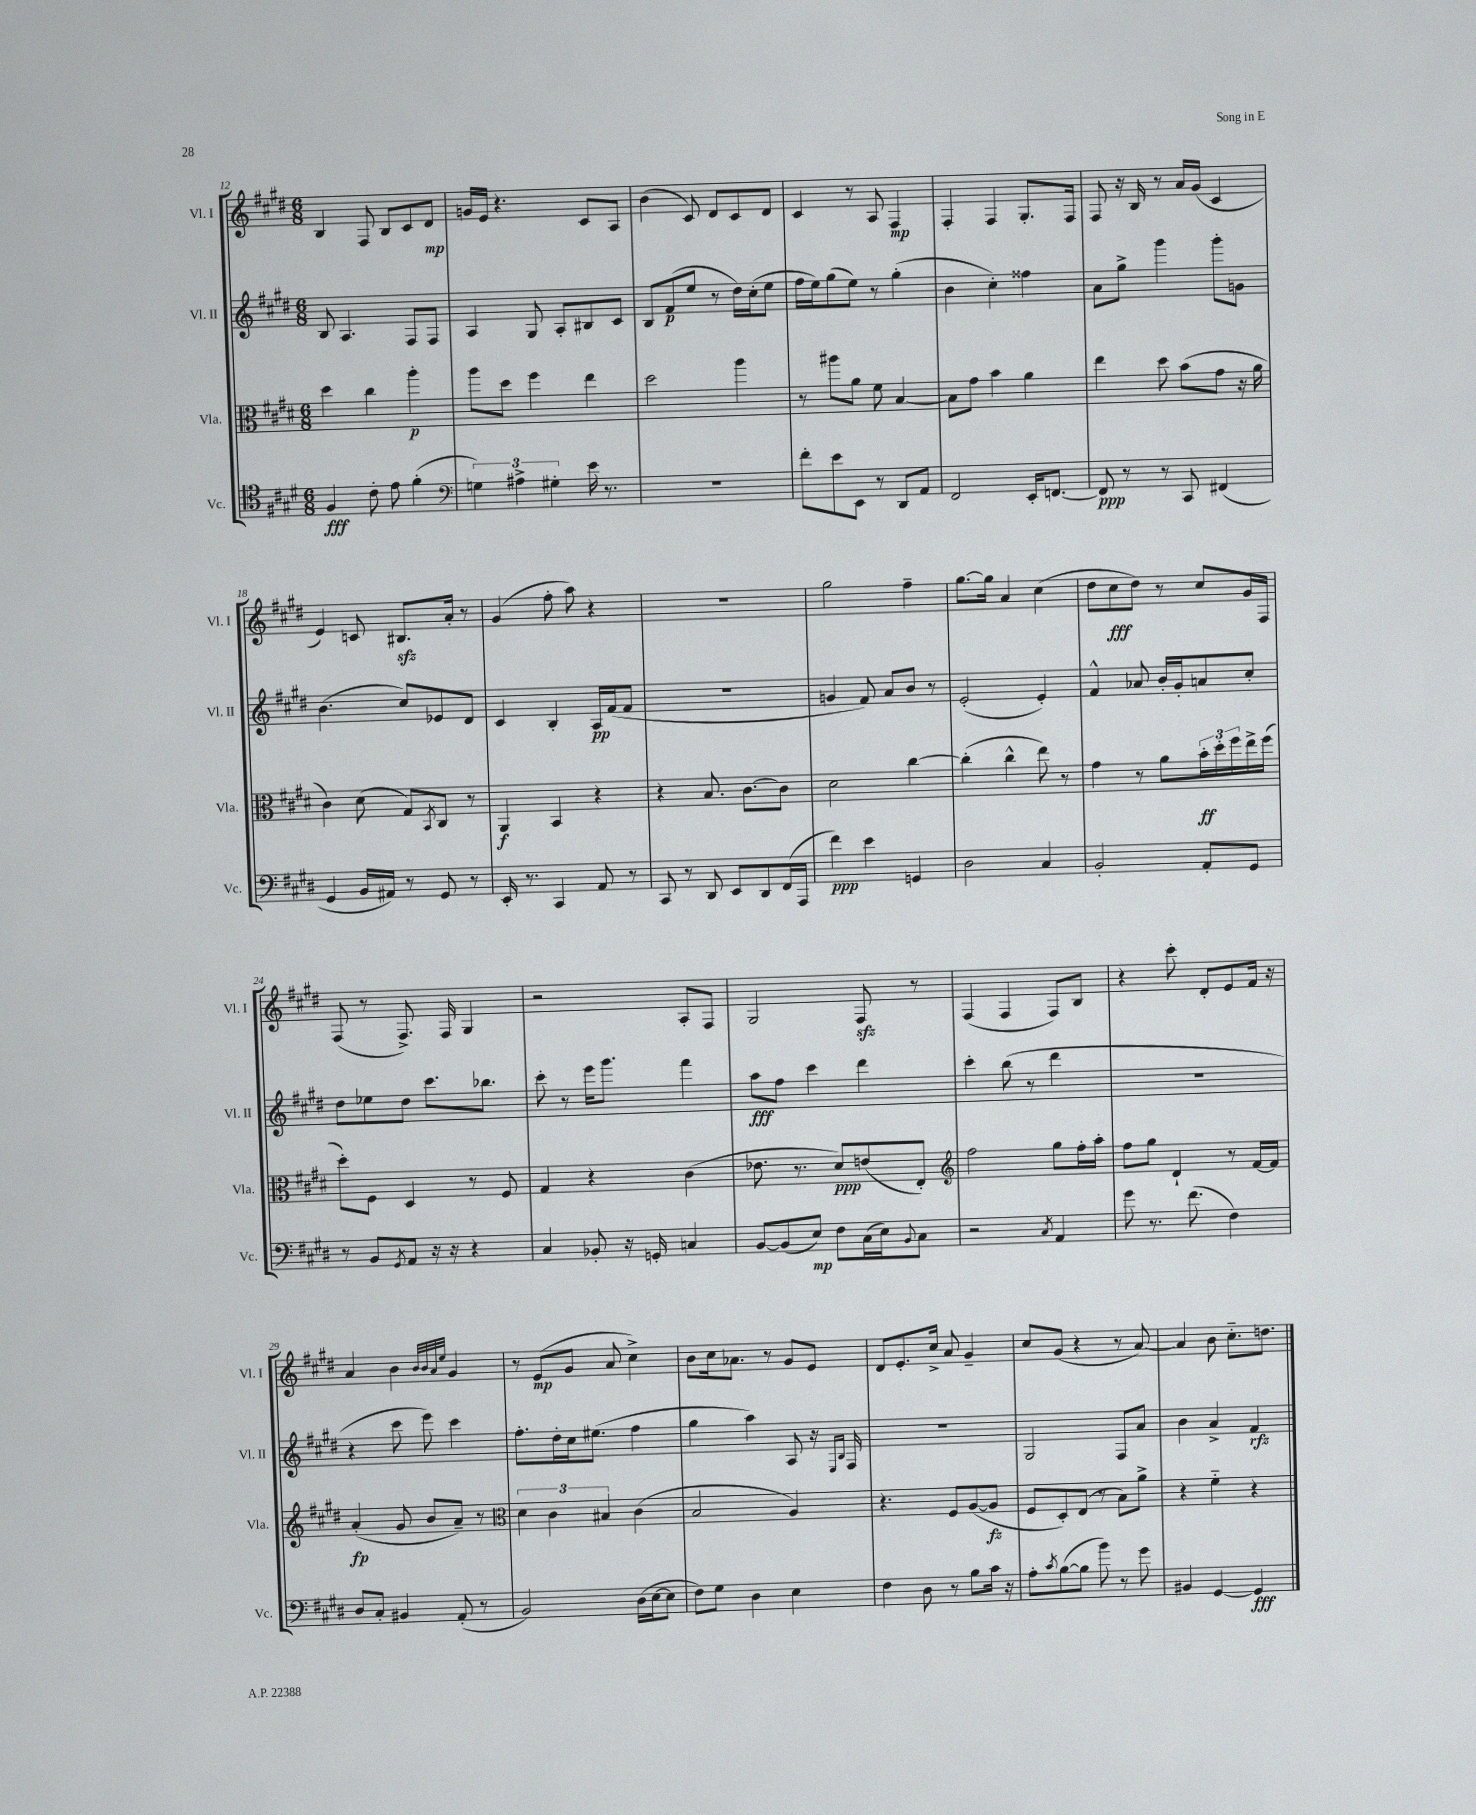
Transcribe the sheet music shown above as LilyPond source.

<<
\new StaffGroup <<
\new Staff = "s0" \with { instrumentName = "Vl. I" shortInstrumentName = "Vl. I" } {
    \clef treble \key e \major \numericTimeSignature \time 6/8
    b4 fis8 b8 cis'8 dis'8\mp |
    g'16 e'16 r4. cis'8 a8 |
    b'4( cis'8) dis'8 cis'8 dis'8 |
    cis'4 r8 a8 fis4\mp |
    fis4-. fis4 gis8.-. fis16 |
    fis8 r16 b16 r8 a'16 gis'16( cis'4 |
    e'4) c'8 bis8.\sfz a'16-. r8 |
    gis'4( fis''8-. a''8) r4 |
    r2. |
    gis''2 fis''4-- |
    gis''8.~ gis''16 a'4 cis''4( |
    dis''8 cis''8\fff dis''8) r8 cis''8 gis'16 fis16 |
    fis8( r8 fis8.->) fis16 gis4 |
    r2 a8-. fis8 |
    gis2 fis8\sfz r8 |
    fis4( fis4 fis8) b8 |
    r4 cis'''8-. dis'8-. e'8 fis'16 r16 |
    a'4 b'4 \grace { b'32 b'32 a'32 e''32 } gis'4 |
    r8 e'8\mp( gis'8 a'8 cis''4->) |
    b'8 cis''16 aes'8. r8 gis'8 e'8 |
    dis'8 e'8.-. cis''16-> a'8 gis'4-- |
    cis''8 gis'8( r4 r8 a'8~) |
    a'4 b'8 cis''8.-_ d''8. \bar "|." |
}
\new Staff = "s1" \with { instrumentName = "Vl. II" shortInstrumentName = "Vl. II" } {
    \clef treble \key e \major \numericTimeSignature \time 6/8
    b8 a4. fis8 fis8 |
    a4 gis8 a8-. bis8 cis'8 |
    b8 fis'8\p( e''8 r8 dis''16) cis''16-.( e''8 |
    fis''16 e''16) gis''8( e''8) r8 gis''4-.( |
    b'4 cis''4-.) fisis''4 |
    a'8 gis''8-> gis'''4 gis'''8-. g'8 |
    b'4.( cis''8) ees'8 dis'8 |
    cis'4 b4-. a16\pp fis'16( fis'8 |
    R2. |
    g'4 fis'8) a'8 b'8 r8 |
    e'2-.( e'4-.) |
    fis'4-^ aes'8 b'16-. gis'16-. a'8 cis''8-. |
    dis''8 ees''8 dis''8 cis'''8. bes''8. |
    cis'''8-. r8 e'''16 gis'''8. fis'''4 |
    a''8\fff fis''8 cis'''4 dis'''4 |
    cis'''4-. b''8( r8 dis'''4 |
    R2. |
    r4 cis'''8 e'''8) cis'''4 |
    fis''8.-. dis''16-. cis''16 eis''8.( fis''4 |
    gis''4 a''4) a8 r16 \grace { e16 b16 } fis16 |
    R2. |
    gis2 fis8 a'8 |
    b'4 a'4-> fis'4\rfz \bar "|." |
}
\new Staff = "s2" \with { instrumentName = "Vla." shortInstrumentName = "Vla." } {
    \clef alto \key e \major \numericTimeSignature \time 6/8
    dis''4 cis''4 a''4-.\p |
    a''8 dis''8 fis''4 e''4 |
    dis''2 a''4 |
    r8 ais''8 a'8 fis'8 b4~ |
    b8 gis'8 b'4 a'4 |
    e''4 dis''8 b'8( gis'8 r16 a'16 |
    cis'4) dis'8( gis8) \acciaccatura { b,8 } cis8 r8 |
    a,4\f b,4 r4 |
    r4 b8. cis'8.~ cis'8 |
    dis'2 cis''4~ |
    cis''4-.( cis''4-^ e''8) r8 |
    gis'4 r8 a'8 \tuplet 3/2 { b'16-.\ff dis''16-. fis''16 } e''16-> fis''16( |
    dis''8-.) fis8 dis4 r8 fis8 |
    gis4 r4 cis'4( |
    ees'8. r8. dis'8\ppp) e'8( e8-.) |
    \clef treble fis''2 gis''8 fis''16-. a''16-. |
    fis''8 gis''8 dis'4-! r8 fis'16~ fis'16 |
    a'4-.\fp( gis'8 b'8 a'8--) r8 |
    \clef alto \tuplet 3/2 { dis'4 cis'4 bis4 } cis'4( |
    b2 a4) |
    r4. fis8 a8~( a8\fz |
    fis8 dis8-.) e8( r8 b8) a'8-> |
    r4 fis'4-_ r4 \bar "|." |
}
\new Staff = "s3" \with { instrumentName = "Vc." shortInstrumentName = "Vc." } {
    \clef tenor \key e \major \numericTimeSignature \time 6/8
    fis4\fff cis'8-. e'8 fis'4-.( |
    \clef bass \tuplet 3/2 { g4) ais4-> gis4-. } e'16 r8. |
    R2. |
    fis'8-. e'8 e,8 r8 dis,8 a,8 |
    fis,2 e,16-. f,8.~ |
    f,8\ppp r8 r8 cis,8 fis,4( |
    gis,4 b,16 ais,16) r8 gis,8 r8 |
    e,16-. r8. cis,4 a,8 r8 |
    cis,8 r8 dis,8 e,8 dis,8 fis,16( a,,16 |
    fis'4\ppp) e'4 g,4 |
    dis2 cis4 |
    b,2-. a,8-. gis,8 |
    r8 b,8 \acciaccatura { gis,8 } a,8 r16 r16 r4 |
    cis4 bes,8-. r16 g,16-. c4 |
    b,8~ b,8( e8\mp) fis8 cis16( e16) \appoggiatura { b,8 } cis8 |
    r2 \acciaccatura { cis8 } a,4 |
    gis'8 r8. fis'8.( fis4) |
    dis8 cis8-. bis,4 a,8-.( r8 |
    b,2) dis16( e16~ e8 |
    fis8) gis8 dis4 e4 |
    fis4 dis8 r8 b8 cis'16 r16 |
    a8-. \acciaccatura { cis'8 } b8~( b8 b'8) r8 gis'8 |
    bis,4 gis,4~ gis,4\fff \bar "|." |
}
>>
>>
\layout { \context { \Score currentBarNumber = #12 } }
